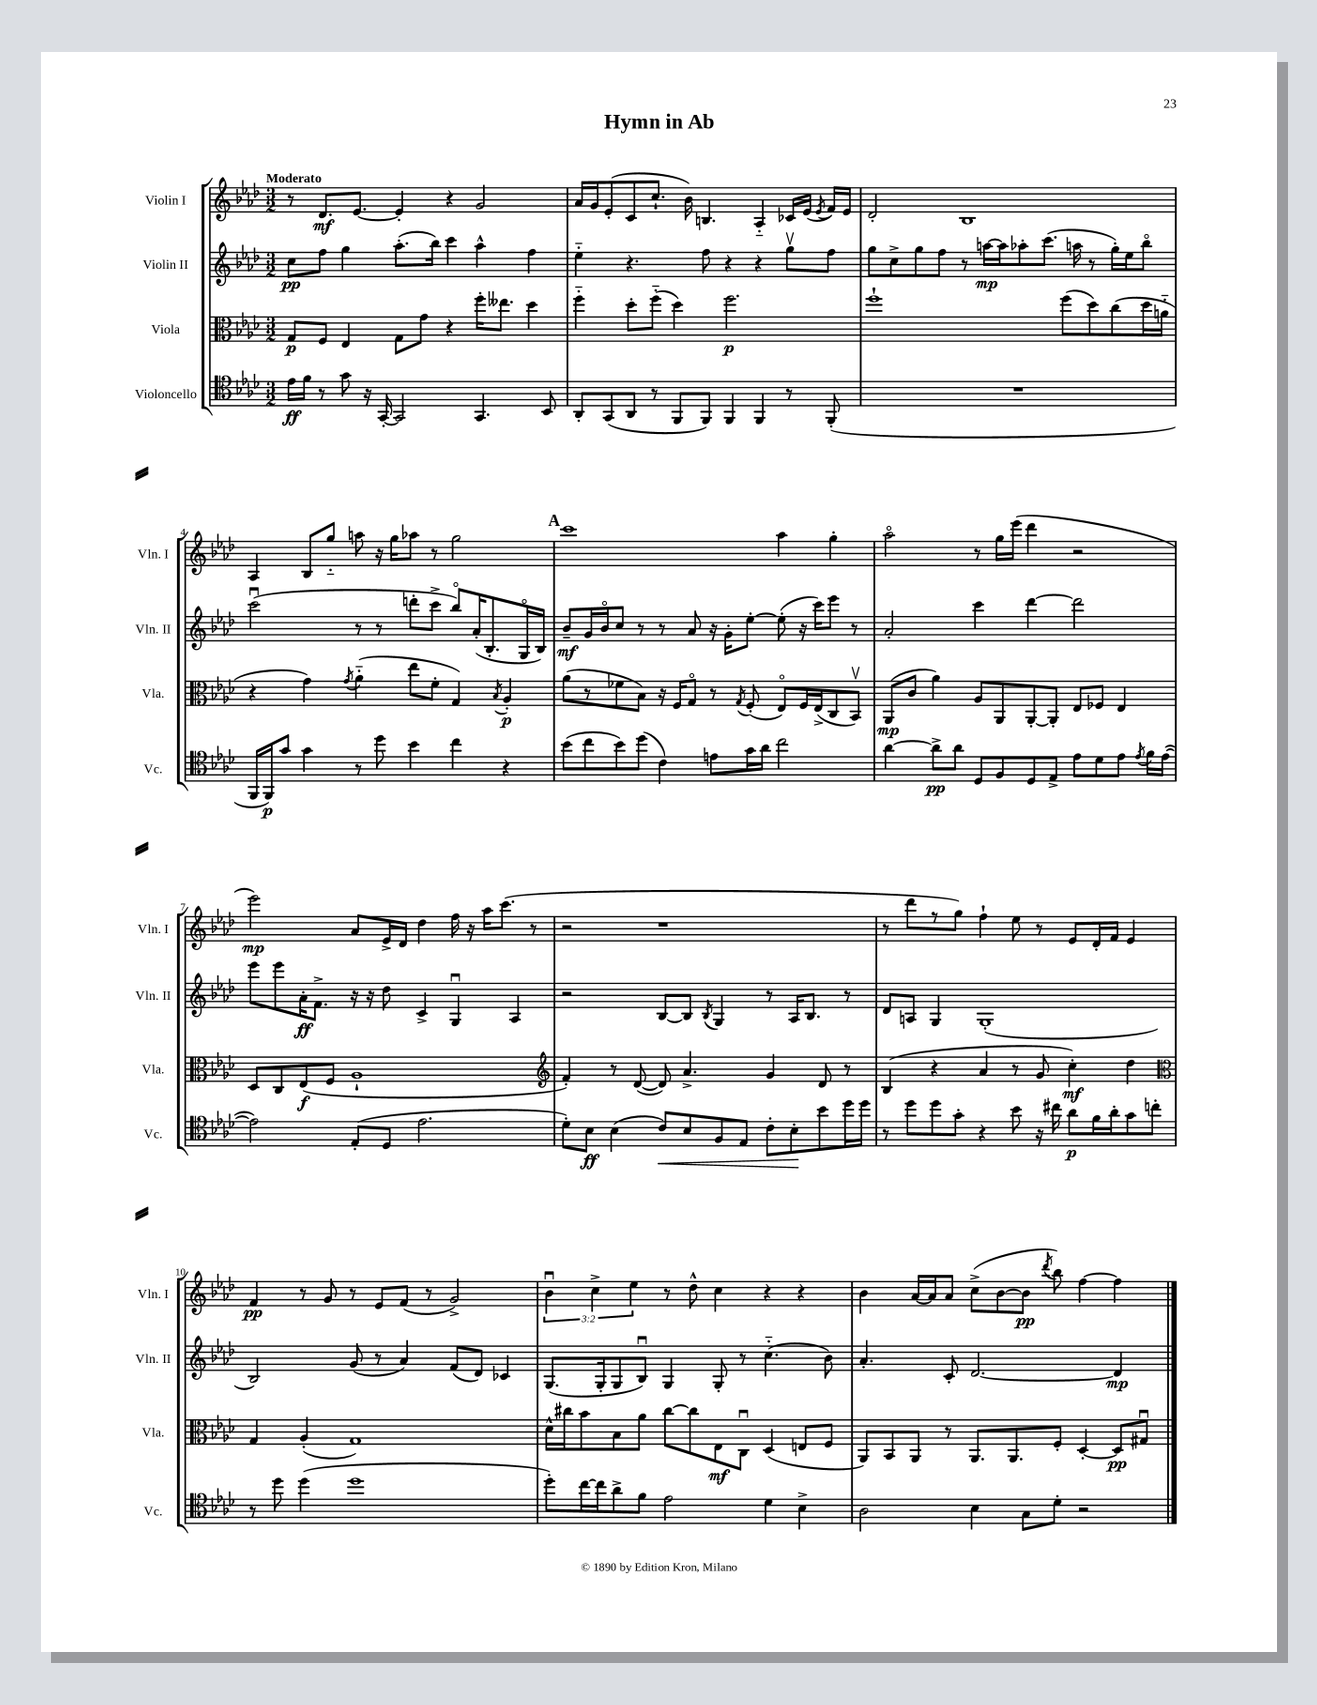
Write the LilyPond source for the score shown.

\header { title = "Hymn in Ab" }
<<
\new StaffGroup <<
\new Staff = "s0" \with { instrumentName = "Violin I" shortInstrumentName = "Vln. I" } {
    \clef treble \key aes \major \numericTimeSignature \time 3/2 \override Staff.TupletNumber.text = #tuplet-number::calc-fraction-text \tempo "Moderato"
    \autoBeamOff r8 des'8.[\mf ees'8.]~ ees'4-. r4 g'2 |
    aes'16[ g'16 ees'8-.( c'8 c''8.]-! bes'16) b4. aes4-_ ces'16[ ees'16]( \acciaccatura { ees'8 } f'16[) ees'16] |
    des'2-. bes1 |
    aes4 bes8[ g''8]-_ a''8 r16 g''16[ aes''8] r8 g''2 |
    \mark \markup { \bold "A" } c'''1 aes''4 g''4-. |
    aes''2\flageolet r8 g''16[ ees'''16]( des'''4 r2 |
    ees'''2\mp) aes'8[ ees'16-> des'16] des''4 f''16 r16 aes''16[ c'''8.]( r8 |
    r2 r1 |
    r8 des'''8[ r8 g''8]) f''4-! ees''8 r8 ees'8[ des'16-. f'16] ees'4 |
    f'4\pp r8 g'8 r8 ees'8[ f'8]( r8 g'2->) |
    \tuplet 3/2 { bes'4\downbow c''4-> ees''4 } r8 des''8-^ c''4 r4 r4 |
    bes'4 aes'16[~ aes'16 aes'8] c''8[->( bes'8~ bes'8]\pp \acciaccatura { des'''8 } bes''8) f''4~ f''4 \bar "|." |
}
\new Staff = "s1" \with { instrumentName = "Violin II" shortInstrumentName = "Vln. II" } {
    \clef treble \key aes \major \numericTimeSignature \time 3/2
    \autoBeamOff c''8[\pp f''8] g''4 aes''8.[-.( bes''16]) c'''4 aes''4-^ f''4 |
    ees''4-_ r4. f''8 r4 r4 g''8[\upbow f''8] |
    g''8[ c''8-> g''8 f''8] r8 a''16[~\mp a''16 aes''8-. c'''8.]( a''16 r8 g''16[-.) ees''16 bes''8]\flageolet |
    c'''2\downbow( r8 r8 d'''8[-. c'''8]-> bes''8[\flageolet) aes'16-.( bes8.-. g16\flageolet bes16]) |
    \mark \markup { \bold "A" } bes'8[--\mf g'16 bes'16\flageolet c''8] r8 r8 aes'8 r16 g'16[-. ees''8]~-. ees''8-.( r16 c'''16[) ees'''8] r8 |
    aes'2-. c'''4 des'''4~ des'''2 |
    ees'''8[ ees'''8 aes'16-.\ff f'8.]-> r16 r16 des''8 c'4-> g4\downbow aes4 |
    r2 bes8[~ bes8] \acciaccatura { bes8 } g4 r8 aes16[ bes8.] r8 |
    des'8[ a8] g4 g1-.( |
    bes2) g'8( r8 aes'4) f'8[( des'8]) ces'4 |
    g8.[( g16-. g8 bes8]\downbow) g4 g8-. r8 c''4.-_( bes'8) |
    aes'4.-. c'8-. des'2.~ des'4\mp \bar "|." |
}
\new Staff = "s2" \with { instrumentName = "Viola" shortInstrumentName = "Vla." } {
    \clef alto \key aes \major \numericTimeSignature \time 3/2
    \autoBeamOff g8[\p f8] ees4 g8[ g'8] r4 f''16[-. eeses''8.] des''4 |
    f''4-_ des''8[-. f''8]-_( des''4) f''2.\p |
    f''1-! f''8[( des''8) c''8( des''16 a'16]-_ |
    r4 g'4) \acciaccatura { g'8 } aes'4-_( ees''8[ f'8]-. g4) \acciaccatura { bes8 } aes4-.\p |
    \mark \markup { \bold "A" } aes'8[( r8 fes'8 bes8]) r16 f16[ g8]\flageolet r8 \acciaccatura { g8 } f8-.( ees8[\flageolet) f16 ees16->( c8 bes,8]\upbow) |
    aes,8[\mp( c'8] aes'4) aes8[ aes,8 aes,8~-. aes,8]-. ees8[ fes8] ees4 |
    des8[ c8 ees8\f( f8] aes1-! |
    \clef treble f'4-.) r8 des'8~( des'8) aes'4.-> g'4 des'8 r8 |
    bes4( r4 aes'4 r8 g'8 c''4-.\mf) des''4 |
    \clef alto g4 aes4-.( g1) |
    des'16[-^ cis''16 bes'8 bes8 aes'8] cis''8[~ cis''8 ees8\mf c8]\downbow des4( e8[ f8] |
    aes,8[) bes,8 aes,8] r8 aes,8.[ aes,8. f8]-. des4~-. des8[\pp gis8]\downbow \bar "|." |
}
\new Staff = "s3" \with { instrumentName = "Violoncello" shortInstrumentName = "Vc." } {
    \clef tenor \key aes \major \numericTimeSignature \time 3/2
    \autoBeamOff ees'16[\ff f'16] r8 g'8 r16 g,16~-. g,2 g,4. bes,8 |
    aes,8[-. g,8( aes,8] r8 f,8[ f,8]) f,4 f,4 r8 f,8-.( |
    R1. |
    f,16[ f,16\p) g'8] g'4 r8 des''8 bes'4 c''4 r4 |
    \mark \markup { \bold "A" } bes'8[( c''8 bes'8) des''8]( c'4) e'8[ g'16 aes'16] c''2 |
    aes'4~ aes'8[->\pp aes'8] des8[ f8 des8 ees8]-> ees'8[ des'8 ees'8] \acciaccatura { ees'8 } f'16[ ees'16]~( |
    ees'2) ees8[-.( des8] ees'2. |
    des'8[-.) bes8]\ff bes4( c'8[\<) bes8 f8 ees8] c'8[-. bes8-.\! bes'8 des''16 des''16] |
    r8 des''8[ des''8 g'8]-. r4 bes'8 r16 cis''16 aes'8[\p f'16 aes'16-. g'8 c''8]-. |
    r8 des''8 des''4( des''1 |
    des''8[-.) c''16~ c''16 aes'8-> f'8] ees'2 des'4 bes4-> |
    aes2 bes4 g8[ des'8]-. r2 \bar "|." |
}
>>
>>
